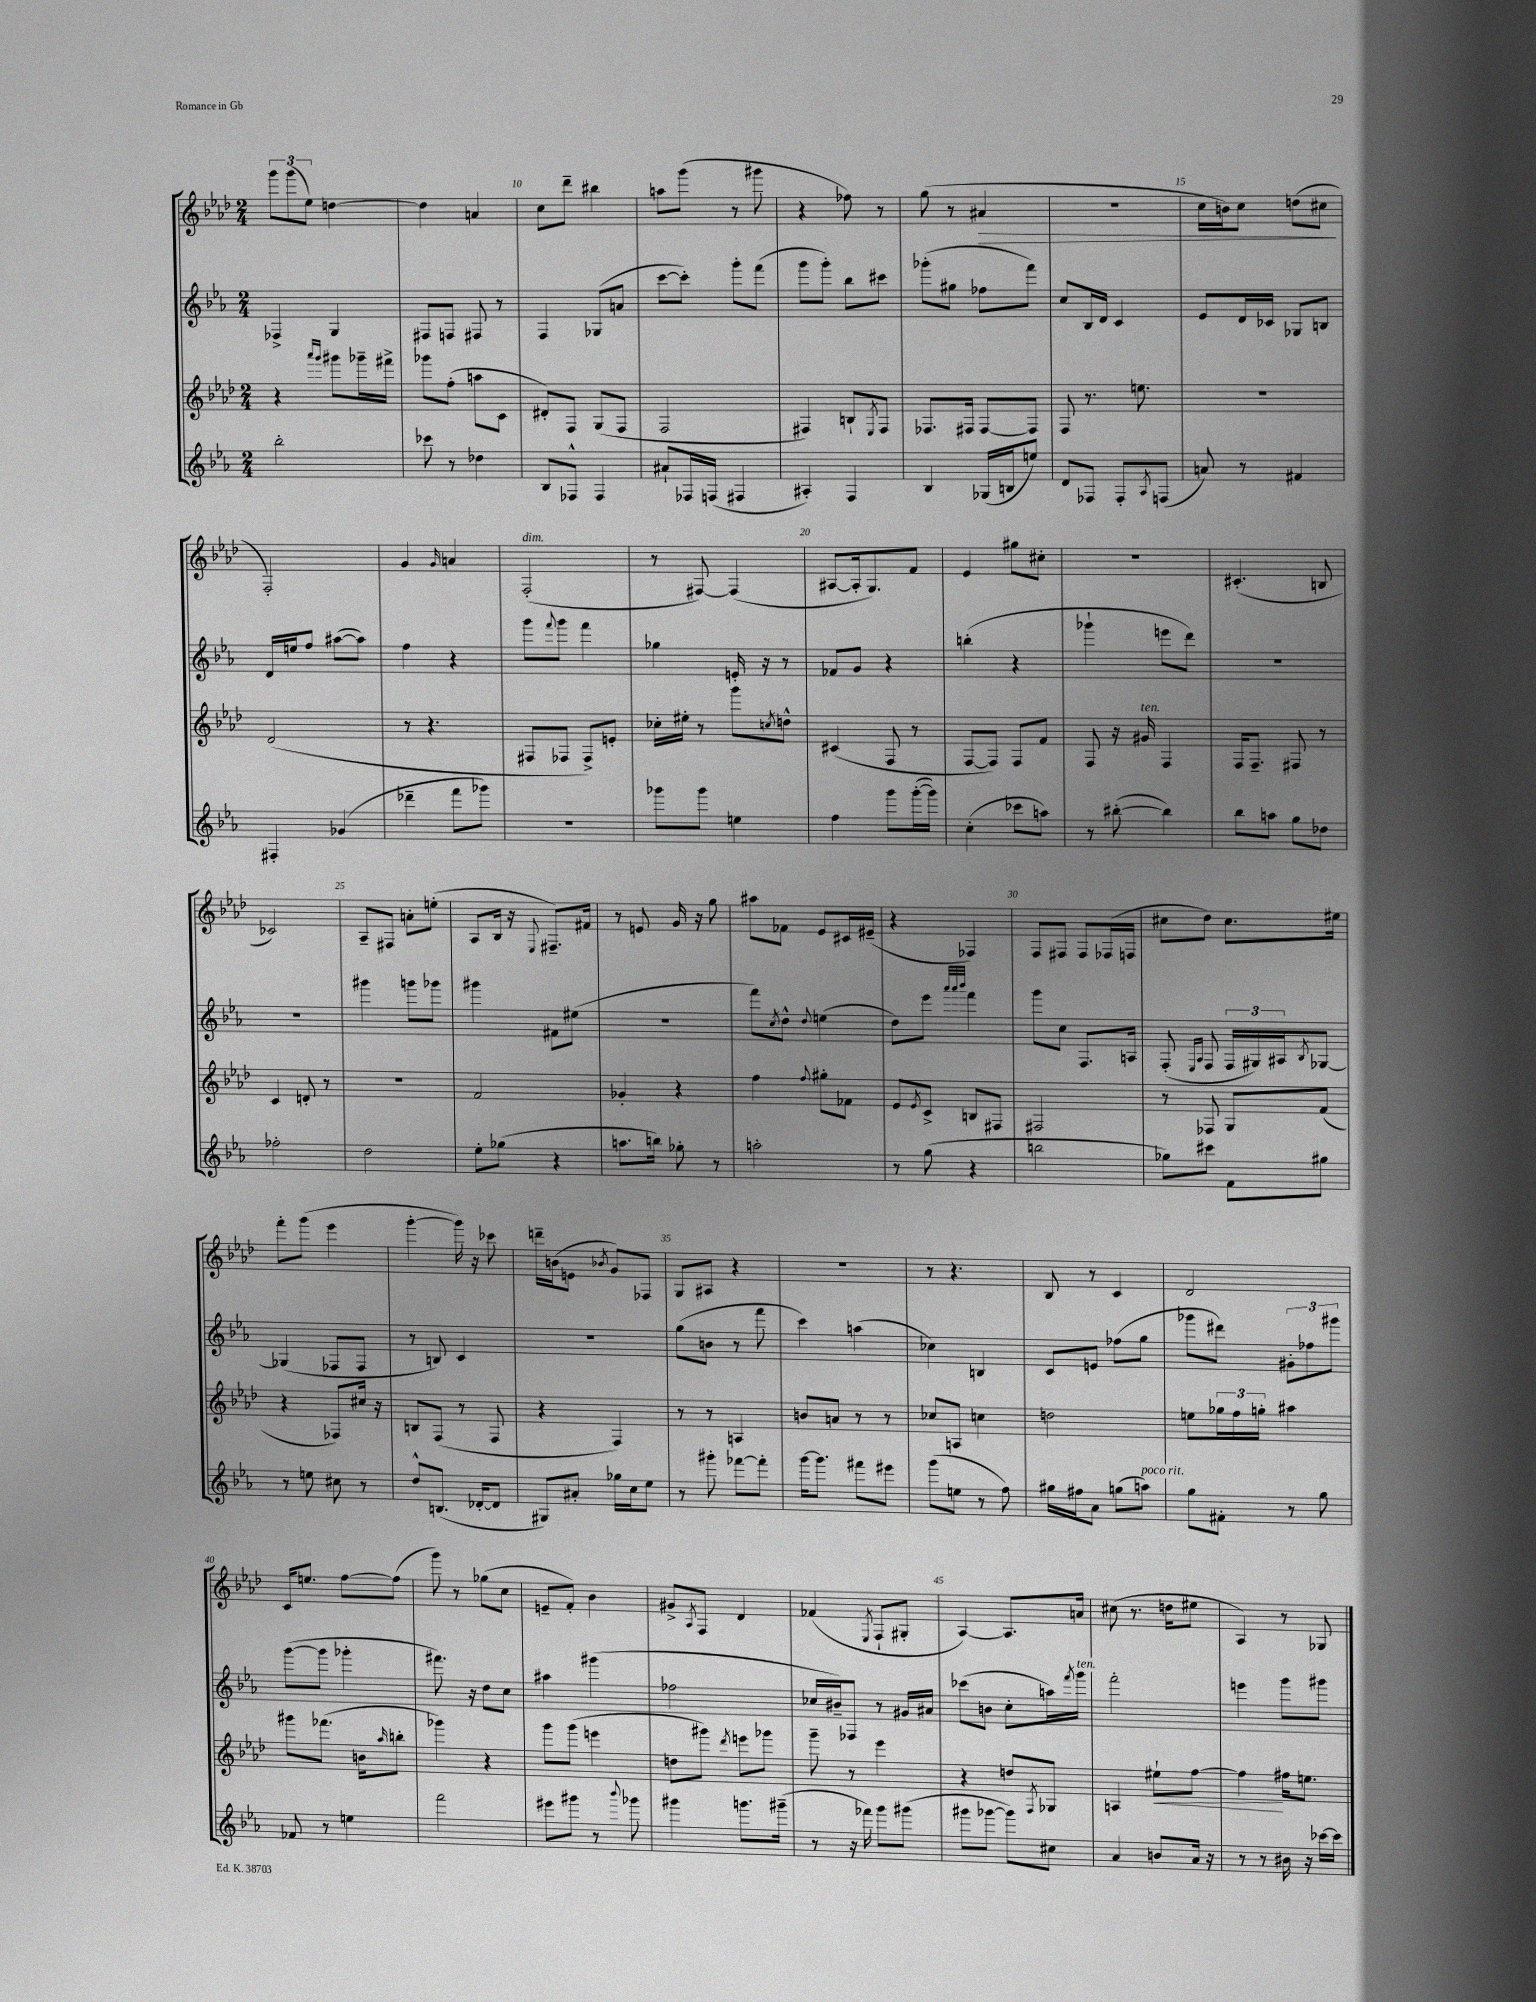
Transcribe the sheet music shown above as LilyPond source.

<<
\new StaffGroup <<
\new Staff = "s0" {
    \clef treble \key aes \major \numericTimeSignature \time 2/4
    \tuplet 3/2 { g'''8 g'''8( ees''8) } d''4~ |
    d''4 a'4 |
    c''8 des'''8-- bis''4 |
    a''8 g'''8( r8 gis'''8 |
    r4 fes''8) r8 |
    g''8( r8 ais'4\> |
    R2 |
    c''16 b'16) c''8 d''8( cis''8\! |
    f2-.) |
    g'4 \grace { g'16 } a'4 |
    f2-.^\markup { \italic "dim." }( |
    r8 fis8~) fis4( |
    ais8~ ais16-. g8.) f'8 |
    ees'4 gis''8 cis''8-. |
    r2 |
    cis'4.-.( b8 |
    ces'2) |
    aes8-- fis8 a'8-. e''8-.( |
    aes8 bes16 r16 \appoggiatura { ees8 } fis8.--) fis'16 |
    r8 e'8 g'16 r16 g''8 |
    ais''8 fes'8 ees'8 cis'16 eis'16--( |
    r4 fes4) |
    f8 fis8 fis8 fes16( f16 |
    cis''8 des''8) cis''8. eis''16 |
    f'''8-. g'''8( ees'''4 |
    g'''4~-. g'''16) r16 ces'''8 |
    d'''16-- b'16( e'8 \acciaccatura { bes'8 } g'8) fes8 |
    g8 ais8 r4 |
    R2 |
    r8 r4. |
    bes8 r8 c'4 |
    des'2 |
    c'16 e''8. f''8~ f''8( |
    g'''8) r8 ges''8( c''8 |
    e'8-- f'8-.) bes'4 |
    gis'8-> \acciaccatura { aes8 } f8 des'4 |
    fes'4( \acciaccatura { ees8 } f8-! gis8-. |
    aes4~) aes8. a'16 |
    cis''8( r8. d''16 eis''8 |
    aes4) r8 ges8 \bar "|." |
}
\new Staff = "s1" {
    \clef treble \key ees \major \numericTimeSignature \time 2/4
    fes4-> g4 |
    fis8 f8 fis8 r8 |
    f4 ges8( a'8 |
    c'''8~ c'''8-.) g'''8-. f'''8( |
    g'''8 g'''8-.) bes''8 cis'''8 |
    ges'''8-.( gis''8 fes''8 f'''8) |
    c''8 bes16 d'16 c'4 |
    ees'8 d'16 ces'16 ges8 b8 |
    d'16 e''16 f''8 ais''8~( ais''8) |
    f''4 r4 |
    g'''8 \appoggiatura { f'''8 } g'''8 f'''4 |
    ges''4 e'16-. r16 r8 |
    fes'8 g'8 r4 |
    b''4-.( r4 |
    ges'''4-! e'''8 d'''8) |
    R2 |
    R2 |
    gis'''4 g'''8 ges'''8 |
    gis'''4 fis'8 eis''8( |
    R2 |
    f'''8) \acciaccatura { c''8 } d''8-^ \appoggiatura { d''8 } e''4( |
    d''8) ees'''8 \grace { aes'''32 aes'''32 bes'''32 } f'''4 |
    g'''8 c''8 f8. a16 |
    f8-.( \grace { ees16 aes16 } f8 \tuplet 3/2 { f16 gis16) ais16 } \acciaccatura { bes8 } ges8~ |
    ges4( fes8 fes8 |
    r8 b8) c'4 |
    R2 |
    g''8( b'8 r8 f'''8 |
    c'''4) a''4( |
    ces''4) b4 |
    c'8 e'8 fes''8( g''8 |
    ges'''8 dis'''8) \tuplet 3/2 { gis'8-. fes''8 gis'''8 } |
    g'''8~( g'''8 ges'''4-. |
    fis'''8.) r16 d''8 c''8 |
    ais''4 gis'''4( |
    fes''2 |
    ces''16 bis'16--) fes8 r8 gis'16 ais'16 |
    ces'''8( b'8 c''8-. a''16) \acciaccatura { f'''8 } g'''16^\markup { \italic "ten." } |
    f'''2-. |
    e'''4 g'''8 gis'''8 \bar "|." |
}
\new Staff = "s2" {
    \clef treble \key aes \major \numericTimeSignature \time 2/4
    r4 \grace { aes'''16 g'''16 } gis'''8 ges'''16-- fis'''16-> |
    ges'''8 f''8-.( a''8 c'8 |
    dis'8-.) f8 g8( f8 |
    f2 |
    fis4) b8-! \acciaccatura { ees8 } fis8 |
    fes8. fis16 fis8~ fis8 |
    f8 r8. e''8. |
    r2 |
    des'2( |
    r8 r4. |
    fis8 fes8 fes8->) e'8-. |
    ces''16-. eis''16-. r8 g'''8 \acciaccatura { c''8 } d''8-^ |
    cis'4( f8 r8 |
    f8~ f8) f8 f'8 |
    f8 r16 gis'16^\markup { \italic "ten." } f4 |
    f16 f8.-- fis8 r8 |
    c'4 d'8-. r8 |
    R2 |
    f'2 |
    ges'4-. r4 |
    f''4 \appoggiatura { f''8 } gis''8-. fes'8 |
    ees'8 \acciaccatura { ees'8 } c'8-> b8 fis8 |
    fis2 |
    r8 fes8 g8 f'8( |
    r4 fes8) cis''16 r16 |
    b8 f8( r8 f8 |
    r4 f4) |
    r8 r8 a4 |
    b'8 a'8 r8 r8 |
    ces''8 a8 c''4 |
    d''2 |
    e''8 \tuplet 3/2 { ges''16 f''16 g''16-. } ais''4 |
    gis'''8 fes'''8.( b'16 \grace { aes''16 } b''8-. |
    ges'''4) r4 |
    g'''8 g'''8( e'''4 |
    d''8 gis'''8) \acciaccatura { des'''8 } e'''8 ges'''8 |
    g'''8-- r8 ees'''4 |
    r4 d''8 \acciaccatura { f8 } ges8 |
    a4 eis''8-!\< f''8~ |
    f''4\! fis''16 e''8. \bar "|." |
}
\new Staff = "s3" {
    \clef treble \key ees \major \numericTimeSignature \time 2/4
    bes''2-. |
    ces'''8 r8 des''4 |
    bes8 fes8-^ fes4 |
    ais'8-! fes16 f16( fis4 |
    ais4-.) f4 |
    bes4 ges16( b16 e''8) |
    d'8 fes8 fes8-. \acciaccatura { aes8 } f8( |
    a'8) r8 fis'4 |
    fis4-. ges'4( |
    des'''4-- f'''8 ges'''8) |
    R2 |
    ges'''8 ges'''8 e''4 |
    f''4 g'''8 g'''16~-.( g'''16) |
    c''4-.( ces'''8 a''8) |
    r8 bis''8~-.( bis''4) |
    bes''8 a''8 g''8 des''8 |
    fes''2-. |
    d''2 |
    ees''8-. ges''8( r4 |
    a''8. b''16) ges''8-. r8 |
    a''2-. |
    r8 g''8( r4 |
    b''2 |
    ges''8) cis'''8 f'8 gis''8 |
    r8 e''8 cis''8 r8 |
    d''8-^ b8.( des'16~-. des'8 |
    gis8) ais'8-. ges''16 c''16 ees''8 |
    r8 gis'''8-. fes'''8~ fes'''8-. |
    g'''16~ g'''8. fis'''8 eis'''8 |
    g'''8( e''8 r8 f''8) |
    gis''16 fis''16 aes'8 g''8( a''8^\markup { \italic "poco rit." }) |
    g''8 fis'8-. r8 g''8 |
    fes'8 r8 e''4 |
    f'''2 |
    eis'''8 gis'''8 r8 \appoggiatura { bes'''8 } ges'''8 |
    gis'''4 g'''8. gis'''16--( |
    r8 r16 fes'''16) g'''8 gis'''8( |
    gis'''8 ges'''8~ ges'''8) cis''8 |
    aes'4 b'8 aes'16 r16 |
    r8 r8 bis'16 r16 ces'''16~ ces'''16 \bar "|." |
}
>>
>>
\layout { \context { \Score currentBarNumber = #8 \override BarNumber.break-visibility = ##(#f #t #t) barNumberVisibility = #(every-nth-bar-number-visible 5) } }
